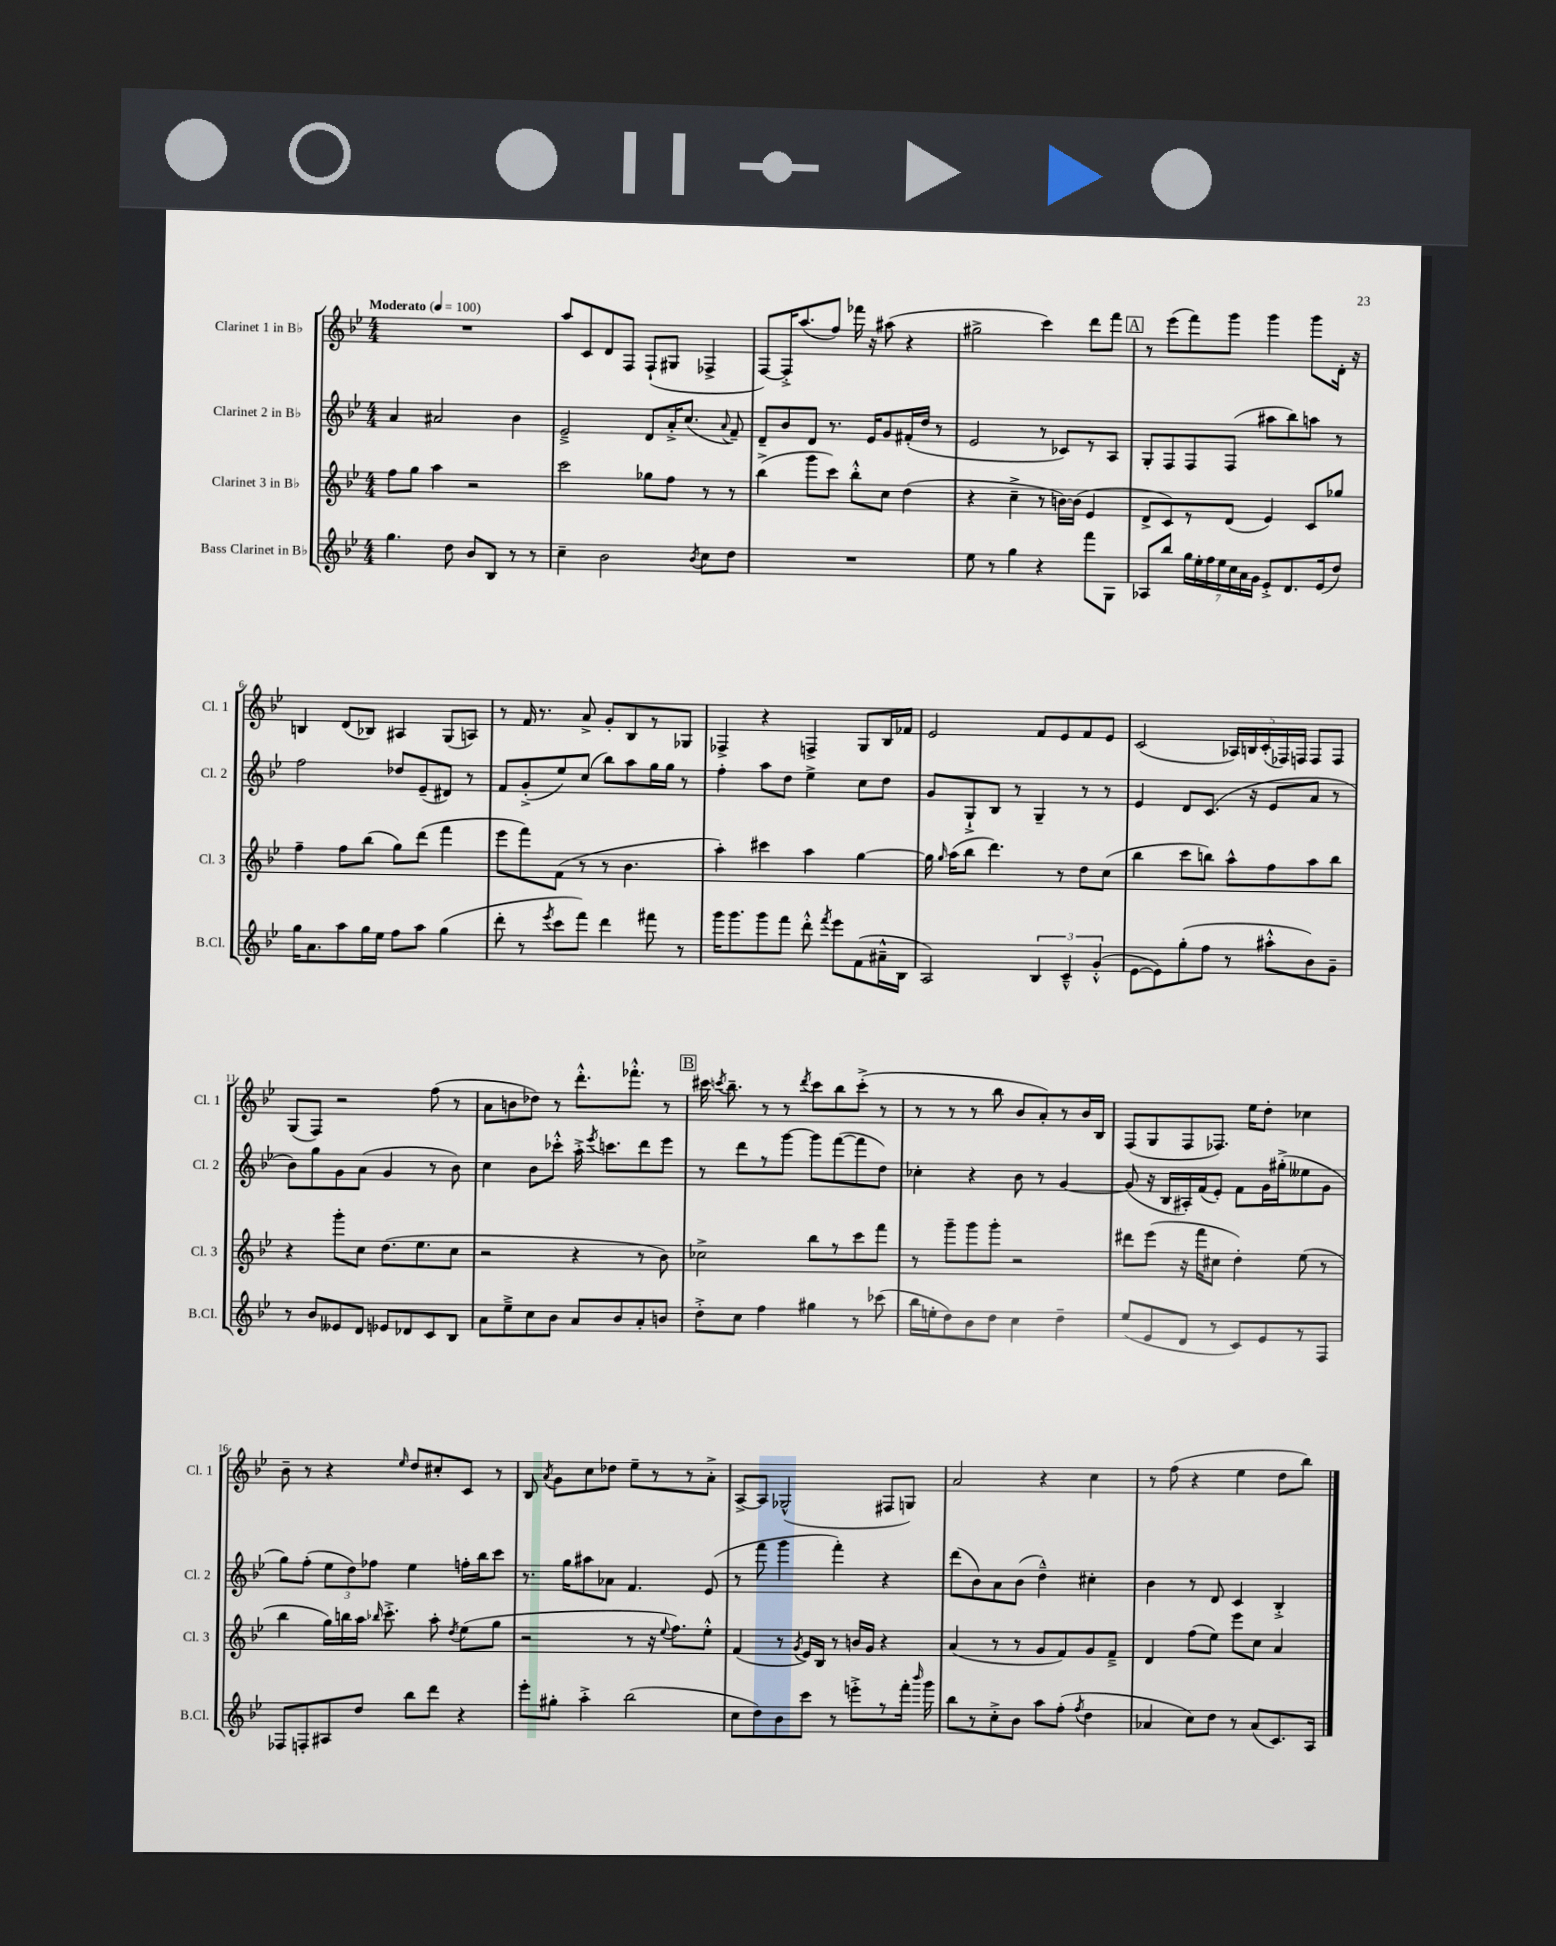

**kern	**kern	**kern	**kern
*staff4	*staff3	*staff2	*staff1
*clefG2	*clefG2	*clefG2	*clefG2
*k[b-e-]	*k[b-e-]	*k[b-e-]	*k[b-e-]
*M4/4	*M4/4	*M4/4	*M4/4
*MM100	*MM100	*MM100	*MM100
4.gg\	8ff\L	4a/	1r
.	8gg\J	.	.
.	4aa\	2a#/	.
8dd\	.	.	.
8b-/L	2r	.	.
8B-/J	.	.	.
8r	.	4b-\	.
8r	.	.	.
=	=	=	=
4cc~\	2ccc\	2e-~^/	8aa/L
.	.	.	8c/
2b-\	.	.	8d/
.	.	.	8F/J
.	8gg-\L	8d/L	(8F`/L
.	8ff\J	16a'^/K	8G#/J
.	.	(8.cc/J	.
8qb-/	.	.	.
8cc\L	8r	.	4F-^/
.	.	8qqa/	.
8dd\J	8r	8f~/)	.
=	=	=	=
1r	(4bb-^\	8d~/L	[8F/L)
.	.	8b-/	16F'^/]K
.	.	.	(8.aa/
.	8ggg\L	8d/J	.
.	8ccc\J)	8.r	8ff/J)
.	8bb-'^^\L	.	16fff-\
.	.	16e-/LK	16r
.	8cc\J	8g/	(8aa#\
.	(4dd\	(16f#'/L	4r
.	.	16dd/JJ	.
.	.	8r	.
=	=	=	=
8ee-\	4r	2e-/	2gg#^\
8r	.	.	.
4gg\	4cc~^\	.	.
4r	8r	8r	4ccc\)
.	[16b\LL)	8c-/L)	.
.	(16b\]JJ	.	.
8fff\L	4e-/	8r	8ddd\L
8G\J	.	8A/J	8fff\J
=	=	=	=
8A-/L	8d^/L	8G'/L	8r
8bb-/J	8c/)	8F/	(8eee-\L
28gg\LL	8r	8F/	8fff\)
28ee-'\	.	.	.
28ff\	.	.	.
28ee-\	.	.	.
.	(8d/J	(8F/J	8ggg\J
28cc\	.	.	.
28a\	.	.	.
28g\JJ	.	.	.
8e-'^/L	4e-/)	8aa#\L	4ggg\
8.d/	.	8bb-\)	.
.	8c/L	8aa\J	8ggg\L
(16e-/k	.	.	.
8dd/J)	8gg-/J	8r	16d'\Jk
.	.	.	16r
=	=	=	=
16gg\LK	4ff~\	2ff\	4B/
8.a\	.	.	.
8aa\	8ff\L	.	(8d/L
16gg\L	(8bb-\J	.	8B-/J)
16ee-\JJ	.	.	.
8ff\L	8gg\L)	8dd-/L	4A#/
8aa\J	(8ddd\J	(8e-~/	.
(4gg\	4fff\	8d#/J)	(8G/L
.	.	8r	8A/J)
=	=	=	=
8ddd'\	8eee-\L	8f/L	8r
8r	8fff\)	(8g'^/	16f/
.	.	.	8.r
8qeee-/	.	.	.
8ccc\L	(8f\J	8ee-/)	.
8fff\J)	8r	(8cc/J	8a^/
4ddd\	8r	8bb-\L)	8g'/L
.	4.b-\	8aa\	8B-/
8fff#\	.	16gg\L	8r
.	.	16gg\JJ	.
8r	.	8r	8G-/J
=	=	=	=
16ggg\LK	4aa'\)	4ff'\	4F-^/
8.ggg\	.	.	.
8ggg\	4ccc#\	8aa\L	4r
8fff\J	.	8dd\J	.
8ddd'^^\	4aa\	4ee-^\	4F^/
8qfff/	.	.	.
8eee-\L	.	.	.
(8f\	[4gg\	8cc\L	8G/L
16a#~^^\L	.	8dd\J	16B-/L
16B-\JJ	.	.	16f-/JJ
=	=	=	=
2A/)	16gg\]	8g/L	2e-/
.	16qqgg/	.	.
.	(16aa\LK	.	.
.	8bb-\J	8G`^/	.
.	4.ddd\)	8B-/J	.
.	.	8r	.
6B-/	.	4G~/	8f/L
.	8r	.	8e-/
6c~^^/	.	.	.
.	8dd\L	8r	8f/
(6g'^^/	.	.	.
.	(8cc\J	8r	8e-/J
=	=	=	=
[8e-\L	4bb-\	4e-/	(2c/
8e-\])	.	.	.
(8gg'\	8ccc\L	8d/L	.
8ff\J	8bb\J)	(8.c/J	.
8r	8aa^^\L	.	20A-/LL)
.	.	.	20B/
.	.	16r	.
.	.	.	(20c'/
8aa#'^^\L	8ff\	8e-/L	.
.	.	.	20F-/)
.	.	.	20F/JJ
8b-\)	8aa\	8a/J	8F/L
8g~\J	8bb\J	8r	8F/J
=	=	=	=
8r	4r	8b-\L)	(8G/L
8b-/L	.	8gg\	8F/J)
8e--/	8ggg'\L	8g\	2r
8d/J	8cc\J	(8a\J	.
8e-/L	(8.dd\L	4g/	.
8d-/	.	.	.
.	8.ee-\	.	.
8c/	.	8r	(8ff\
8B-/J	8cc\J	8b-\)	8r
=	=	=	=
8a\L	2r	4cc\	8a\L
8ee-~^\	.	.	8b\
8cc\	.	8b-\L	8dd-\J)
8b-\J	.	8ccc-'^^\J	8r
8a/L	4r	16aa'^\	8.ddd'^^\L
.	.	8qeee-/	.
.	.	8.ccc\L	.
8b-/	.	.	.
.	.	.	8.fff-'^^\J
8a'/	8r	8ddd\	.
8b/J	8b-\)	8eee-\J	8r
=	=	=	=
8dd'^\L	2cc-^\	8r	16ccc#\
.	.	.	8qccc/
.	.	.	8.bb-~\
8cc\J	.	8ddd\L	.
4ff\	.	8r	8r
.	.	[8ggg\J	8r
.	.	.	8qddd/
4gg#\	8bb-\L	8ggg\]L	8ccc\L
.	8r	([8fff\	8bb-\
8r	8ccc\	8fff\]	(8ccc'^\J
(8ccc-\	8fff\J	8dd\J)	8r
=	=	=	=
16bb-\LL	8r	4cc-'\	8r
16ee'\J	.	.	.
8dd\)	8ggg~\L	.	8r
8b-\	8ggg\	4r	8r
8dd\J	8ggg'\J	.	8bb-\
4cc\	2r	8b-\	8b-/L
.	.	8r	8a'/)
4dd~\	.	[4g/	8r
.	.	.	16b-/L
.	.	.	16B-/JJ
=	=	=	=
(8ee-/L	8ddd#\L	(8g/]	(8F/L
8e-/	(8eee-\J	16r	8G/
.	.	16B-/LL	.
8d/J	16r	16A#'/)	8F/
.	16fff\LK	(16f/J	.
8r	8cc#\J	8e-'/J)	8.F-/J)
8c/L)	4dd'\)	8f\L	.
.	.	.	16ee-\LK
8e-/	.	16g\L	8dd'\J
.	.	(16gg#'^\J	.
8r	(8ee-\	8ee--\	4cc-\
8F/J	8r	8g\J	.
=	=	=	=
8F-/L	4bb-\	8gg\L)	8b-~\
8F'/	.	(8ff'\J	8r
8A#/	16gg\LL)	12ee-\L	4r
.	16bb\	.	.
.	.	12dd\)	.
8dd/J	16aa\JJ	.	.
.	.	12ff-\J	.
.	16qqbb-/	.	.
.	8.ccc'^\	.	.
.	.	.	16qqee-/
8bb-\L	.	4ee-\	8dd/L
8ddd\J	8aa'\	.	8cc#'/
.	8qdd/	.	.
4r	(8ee-\L	16ff'\LL	8c/J
.	.	16bb-\J	.
.	8gg\J	8ccc\J	8r
=	=	=	=
8eee-'\L	2r	8.r	8B-/
.	.	.	8qa/
8gg#'\J	.	.	8g\L
.	.	16gg\LK	.
4aa'^\	.	8aa#\	8cc\
.	.	8a-\J	8dd-\J
(2bb-\	8r	4.f/	8ee-~\L
.	16r	.	8r
.	8qqee-/	.	.
.	8.ff\L)	.	.
.	.	.	8r
.	8ee-'^^\J	(8e-/	8a'^\J
=	=	=	=
8cc\L	(4f/	8r	[8A^/L
8dd\)	.	8fff\	8A/]J
8b-\	8r	4ggg\	(2G-^^/
.	8qg/	.	.
8ccc\J	16e-/LL)	.	.
.	16B-/JJ	.	.
8r	8r	4fff'\)	.
8eee'^\L	16b/LL	.	.
.	16g/JJ	.	.
8r	4r	4r	8F#/L
16fff'\Jk	.	.	8G/J)
16qqbbb-/	.	.	.
16ggg\	.	.	.
=	=	=	=
8bb-\L	(4a/	(8ddd\L	2a/
8r	.	8b-\)	.
8cc'^\	8r	8a\	.
8b-\J	8r	(8b-\J	.
8aa\L	8g/L	4dd~^^\)	4r
(8ff'\J	8f/)	.	.
8qff/	.	.	.
4dd\	8g/	4cc#'\	4cc\
.	8f~^/J	.	.
=	=	=	=
4a-/	4d/	4b-\	8r
.	.	.	(8ff\
8cc\L)	(8ff\L	8r	4r
8dd\J	8ee-\J)	8d/	.
8r	8eee-\L	4c/	4ee-\
(8a-/L	8cc\J	.	.
8.c/)	4a/	4B-'^/	8dd\L
.	.	.	8bb-\J)
16A/Jk	.	.	.
==	==	==	==
*-	*-	*-	*-
